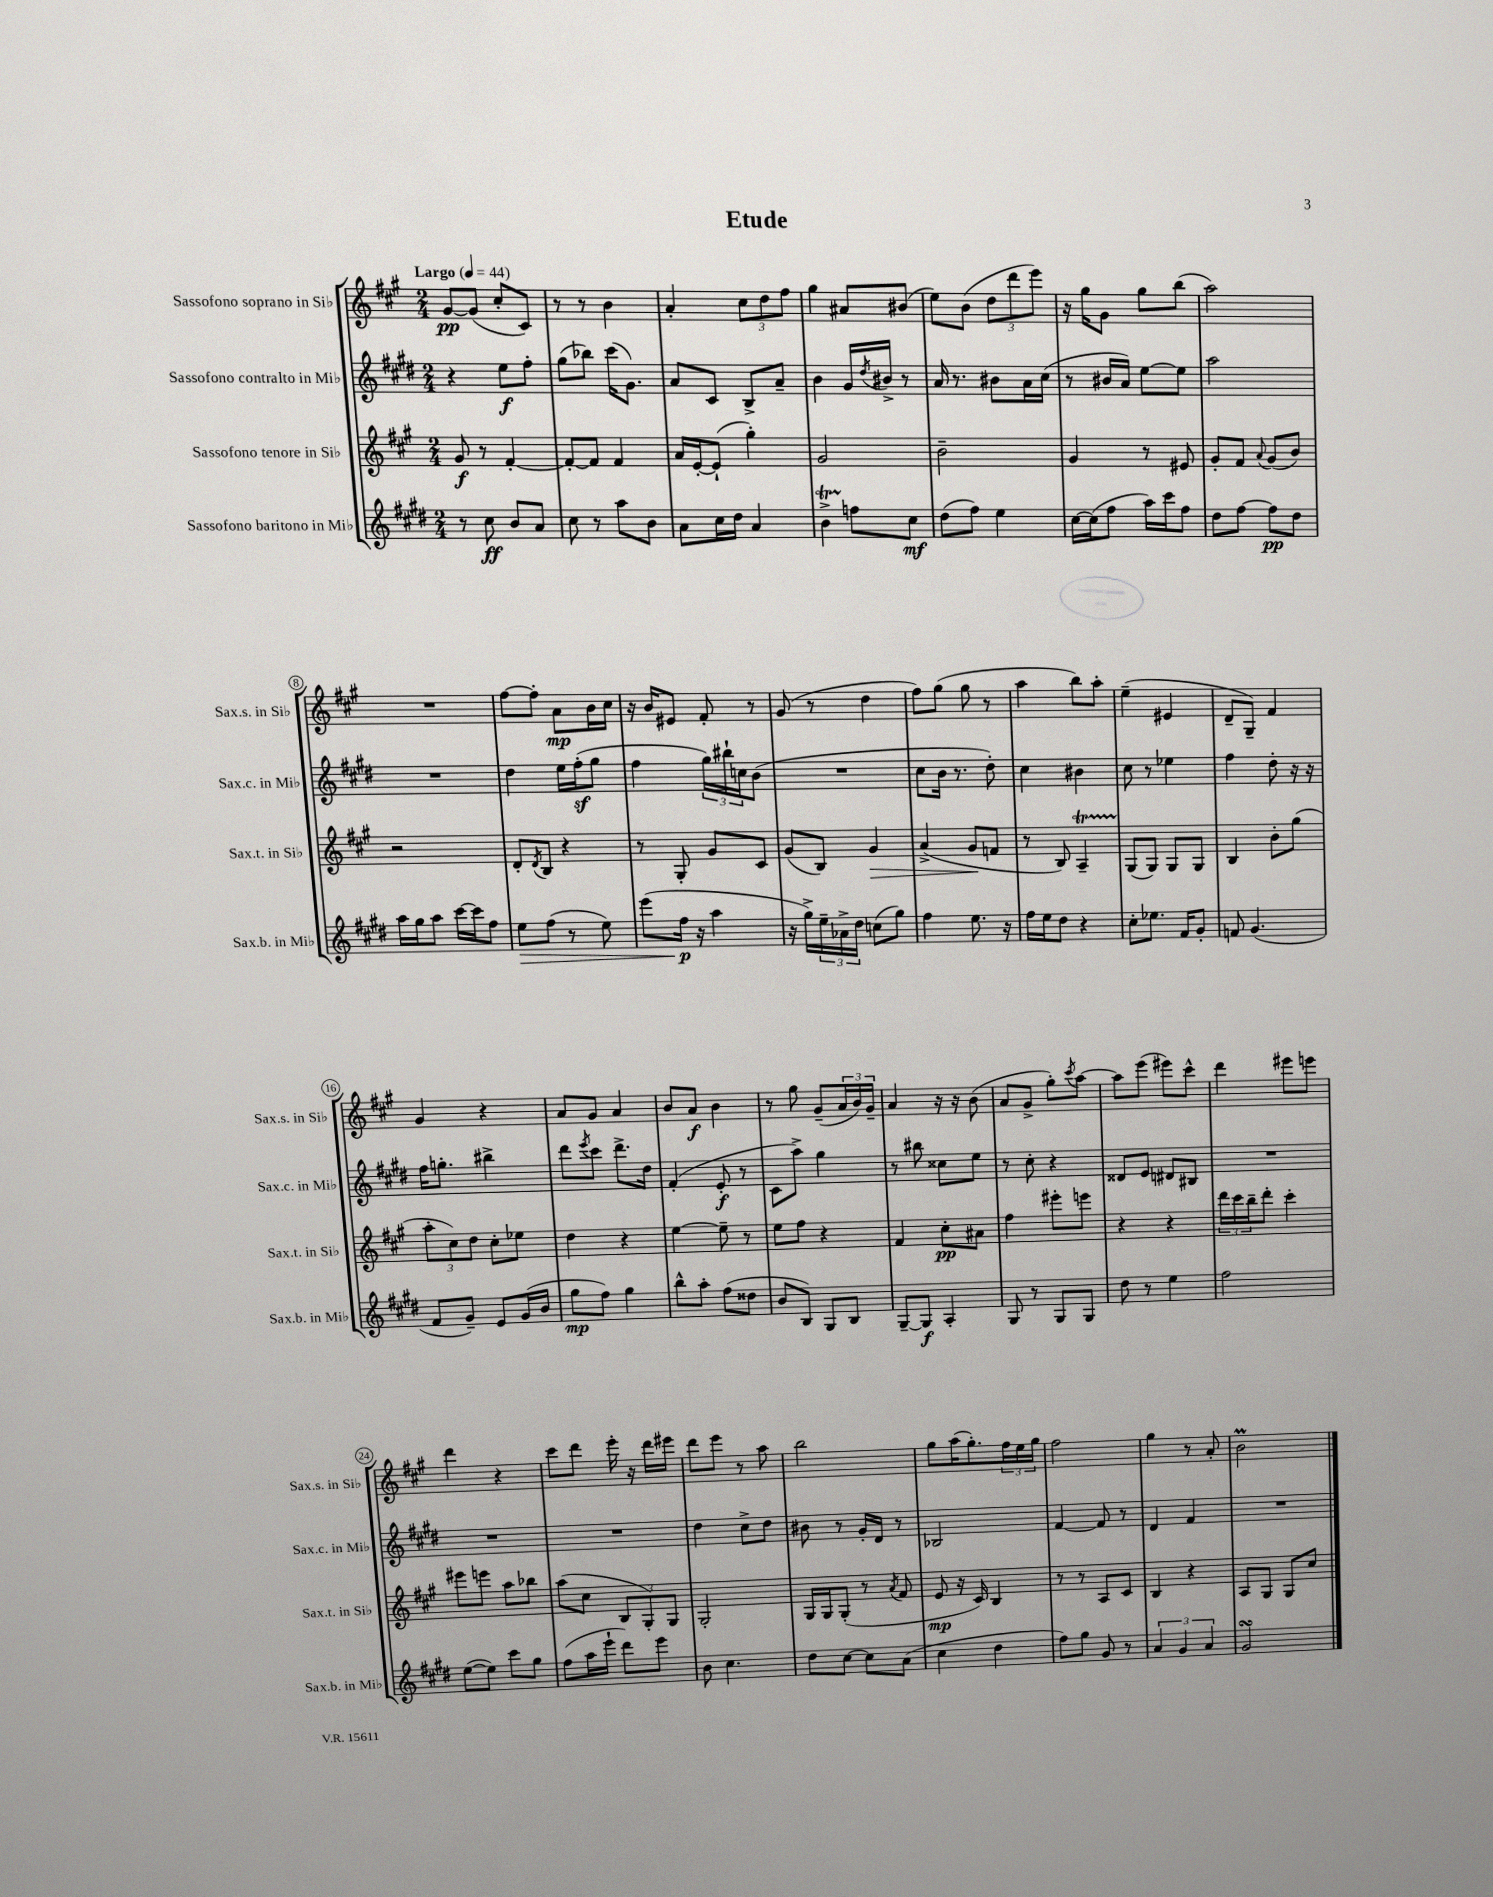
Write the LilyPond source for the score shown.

\header { title = "Etude" }
<<
\new StaffGroup <<
\new Staff = "s0" \with { instrumentName = "Sassofono soprano in Sib" shortInstrumentName = "Sax.s. in Sib" } {
    \clef treble \key a \major \numericTimeSignature \time 2/4 \tempo "Largo" 4 = 44
    gis'8~\pp gis'8( cis''8-. cis'8) |
    r8 r8 b'4 |
    a'4-. \tuplet 3/2 { cis''8 d''8 fis''8 } |
    gis''4 ais'8 bis'8( |
    e''8) b'8( \tuplet 3/2 { d''8 d'''8 e'''8) } |
    r16 gis''16 gis'8 gis''8 b''8( |
    a''2) |
    R2 |
    fis''8~ fis''8-. a'8\mp b'16 cis''16 |
    r16 b'16 eis'8 fis'8-. r8 |
    gis'8( r8 d''4 |
    fis''8) gis''8( gis''8 r8 |
    a''4 b''8) a''8-. |
    e''4--( eis'4 |
    d'8-- gis8--) fis'4 |
    gis'4 r4 |
    a'8 gis'8 a'4 |
    b'8 a'8\f b'4 |
    r8 gis''8 gis'8--( \tuplet 3/2 { a'16 b'16) gis'16-- } |
    a'4 r16 r16 b'8( |
    a'8 gis'8-> gis''8-.) \acciaccatura { cis'''8 } a''8~ |
    a''8 e'''8( eis'''8) cis'''8-^ |
    d'''4 eis'''8 e'''8 |
    d'''4 r4 |
    cis'''8 d'''8 e'''16-. r16 d'''16 eis'''16 |
    d'''8 e'''8 r8 a''8 |
    b''2 |
    gis''8 a''16( gis''8.-.) \tuplet 3/2 { fis''16 e''16 gis''16 } |
    fis''2 |
    gis''4 r8 a'8-. |
    b'2\prall \bar "|." |
}
\new Staff = "s1" \with { instrumentName = "Sassofono contralto in Mib" shortInstrumentName = "Sax.c. in Mib" } {
    \clef treble \key e \major \numericTimeSignature \time 2/4
    r4 e''8\f fis''8-. |
    gis''8( bes''8) cis'''16( gis'8.) |
    a'8 cis'8 b8-> a'8-- |
    b'4 gis'16 \acciaccatura { dis''8 } bis'16-> r8 |
    a'16 r8. bis'8 a'16 cis''16( |
    r8 bis'16 a'16) e''8~ e''8 |
    a''2 |
    R2 |
    dis''4 e''16 fis''16-.\sf( gis''8 |
    fis''4 \tuplet 3/2 { gis''16) bis''16-! c''16 } b'8( |
    R2 |
    cis''8 b'16 r8. dis''8-.) |
    cis''4 bis'4 |
    cis''8 r8 ees''4 |
    fis''4 dis''8-. r16 r16 |
    fis''16 g''8.-. bis''4-> |
    dis'''8 \acciaccatura { e'''8 } cis'''8 dis'''8.-> dis''16 |
    fis'4-.( e'8-.\f r8 |
    cis'8 a''8->) gis''4 |
    r8 bis''8 cisis''8 e''8 |
    r8 cis''8-. r4 |
    disis'8 e'8 dis'8 bis8 |
    R2 |
    R2 |
    R2 |
    dis''4 cis''8-> dis''8 |
    bis'8 r8 gis'16-. dis'16 r8 |
    bes2 |
    fis'4~ fis'8 r8 |
    dis'4 fis'4 |
    R2 \bar "|." |
}
\new Staff = "s2" \with { instrumentName = "Sassofono tenore in Sib" shortInstrumentName = "Sax.t. in Sib" } {
    \clef treble \key a \major \numericTimeSignature \time 2/4
    gis'8\f r8 fis'4~-. |
    fis'8~-. fis'8 fis'4 |
    a'16 e'16~-. e'8-!( gis''4-.) |
    gis'2 |
    b'2-- |
    gis'4 r8 eis'8 |
    gis'8-. fis'8 \appoggiatura { a'8 } gis'8( b'8) |
    r2 |
    d'8-. \acciaccatura { d'8 } b8 r4 |
    r8 gis8-. gis'8 cis'8 |
    gis'8( b8) gis'4\> |
    a'4->( gis'8\! f'8 |
    r8 b8) a4--\startTrillSpan |
    gis8\stopTrillSpan( gis8) gis8 gis8 |
    b4 b'8-. gis''8( |
    \tuplet 3/2 { a''8-. cis''8) d''8 } cis''8-. ees''8 |
    d''4 r4 |
    e''4~ e''8-- r8 |
    e''8 fis''8 r4 |
    fis'4 cis''8-.\pp ais'8 |
    fis''4 eis'''8-. e'''8 |
    r4 r4 |
    \tuplet 3/2 { d'''16 cis'''16 b''16-- } d'''8-. cis'''4-. |
    eis'''8 e'''8 a''8 bes''8 |
    a''8( cis''8 \tuplet 3/2 { b8 gis8-.) gis8 } |
    gis2-. |
    gis16 gis16 gis8-.( r8 \acciaccatura { a'8 } fis'8 |
    e'8\mp r16 cis'16) b4 |
    r8 r8 a8 cis'8 |
    b4 r4 |
    a8 gis8 gis8 cis''8 \bar "|." |
}
\new Staff = "s3" \with { instrumentName = "Sassofono baritono in Mib" shortInstrumentName = "Sax.b. in Mib" } {
    \clef treble \key e \major \numericTimeSignature \time 2/4
    r8 cis''8\ff b'8 a'8 |
    cis''8 r8 a''8 b'8 |
    a'8 cis''16 dis''16 a'4 |
    b'4->\startTrillSpan f''8\stopTrillSpan cis''8\mf |
    dis''8( fis''8) e''4 |
    cis''16~ cis''16( fis''8 a''16) cis'''16 fis''8 |
    dis''8 fis''8~ fis''8\pp dis''8 |
    a''16 gis''16 a''8 cis'''16~ cis'''16 fis''8 |
    e''8\> fis''8( r8 e''8) |
    e'''8( fis''16\p\! r16 a''4 |
    r16 gis''16->) \tuplet 3/2 { e''16-- aes'16-> dis''16 } c''8( gis''8) |
    fis''4 e''8. r16 |
    fis''16 e''16 dis''8 r4 |
    cis''8-. ees''8. fis'16 gis'8-. |
    f'8 gis'4.( |
    fis'8 gis'8--) e'8 gis'16( b'16 |
    gis''8\mp fis''8) gis''4 |
    b''8-^ a''8-. fis''8( disis''8 |
    b'8 b8) gis8 b8 |
    gis8~-- gis8\f a4-. |
    gis8 r8 gis8 gis8 |
    dis''8 r8 e''4 |
    fis''2 |
    e''8~( e''8) cis'''8 gis''8 |
    fis''8( a''16 e'''16-! dis'''8) e'''8 |
    b'8 cis''4. |
    dis''8 cis''8~ cis''8 a'8( |
    cis''4 dis''4 |
    fis''8) gis''8 gis'8 r8 |
    \tuplet 3/2 { a'4 gis'4 a'4 } |
    gis'2\turn \bar "|." |
}
>>
>>
\layout { \context { \Score \override BarNumber.stencil = #(make-stencil-circler 0.1 0.3 ly:text-interface::print) } }
